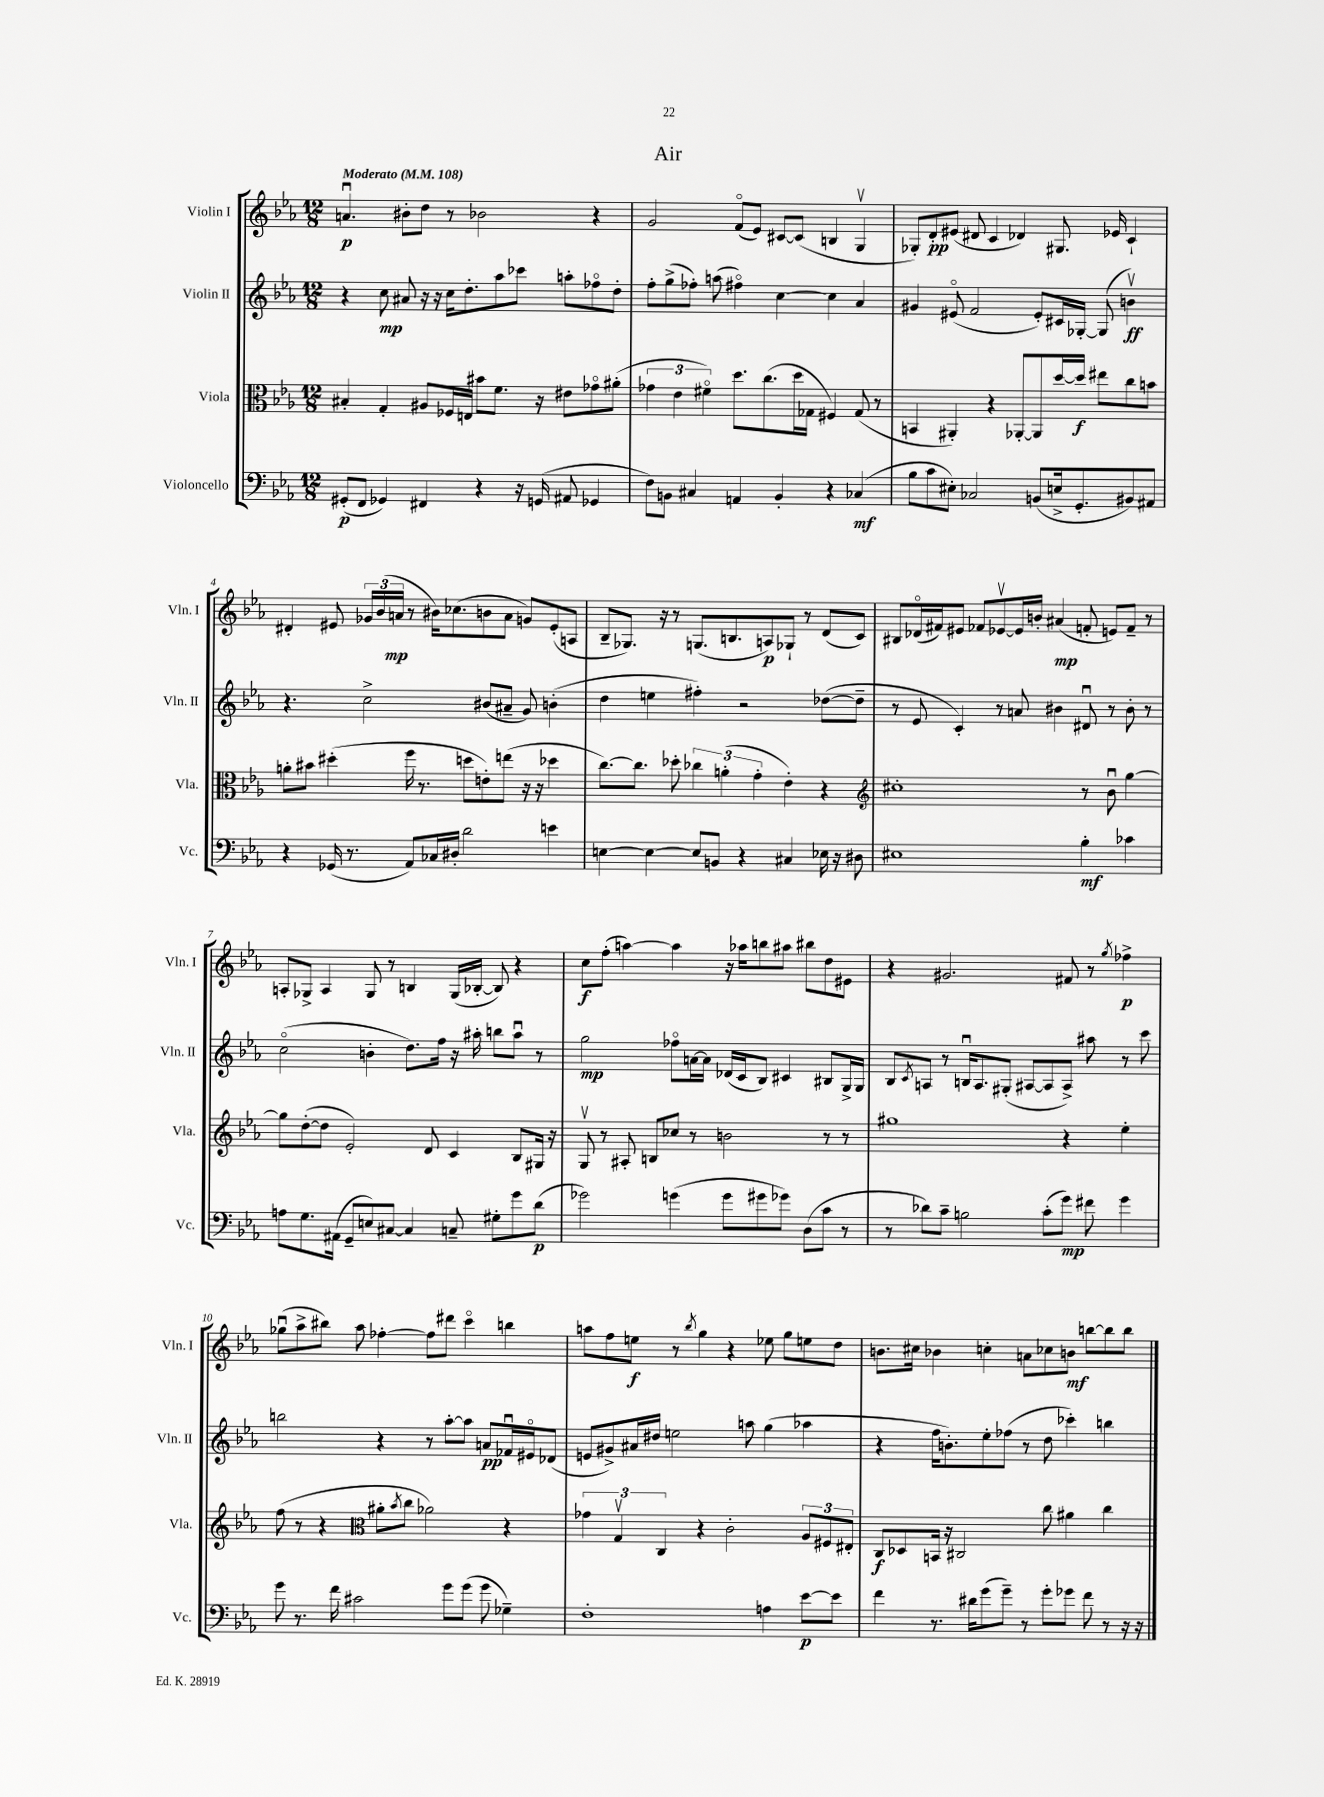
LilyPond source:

\header { title = "Air" }
<<
\new StaffGroup <<
\new Staff = "s0" \with { instrumentName = "Violin I" shortInstrumentName = "Vln. I" } {
    \clef treble \key ees \major \numericTimeSignature \time 12/8 \tempo "Moderato" 4 = 108
    a'4.\downbow\p bis'8-. d''8 r8 bes'2 r4 |
    g'2 f'8\flageolet( ees'8) cis'8~ cis'8( b4 g4\upbow |
    ges8-.) d'8-.\pp eis'8( dis'8 c'4 des'4) gis8. ees'16 c'4-! |
    dis'4-. eis'8 \tuplet 3/2 { ges'16 bes'16( a'16\mp } r8 bis'16) ces''8.( b'8 a'8 g'8) eis'8-.( a8 |
    bes8-- ges8.) r16 r8 g8.( b8. a8\p) ges8-! r8 d'8( c'8) |
    bis8 des'16\flageolet( fis'16) eis'8 fes'8 ees'8~\upbow ees'16 b'16-. ais'4\mp( f'8-. e'8) f'8-- r8 |
    a8-. ges8-> a4 ges8 r8 b4 ges16( bes16~-. bes8) r4 |
    c''8\f f''8-.( a''4~) a''4 r16 aes''16 b''8 ais''8 bis''8 d''8 eis'8 |
    r4 gis'2. fis'8 r8 \acciaccatura { g''8 } fes''4->\p |
    ges''8\downbow( aes''8-> bis''8) aes''8 fes''4~-. fes''8 dis'''8 c'''4\flageolet b''4 |
    a''8 f''8 e''8\f r8 \acciaccatura { bes''8 } g''4 r4 ees''8 g''8 e''8 d''8 |
    b'8. cis''16 bes'4 c''4-. a'8 ces''8 b'8\mf b''8~ b''8 b''8 \bar "|." |
}
\new Staff = "s1" \with { instrumentName = "Violin II" shortInstrumentName = "Vln. II" } {
    \clef treble \key ees \major \numericTimeSignature \time 12/8
    r4 c''8\mp ais'8 r16 r16 c''16 d''8.-. aes''8 ces'''8 a''8-. fes''8\flageolet d''8-. |
    f''8-. g''8->( fes''8-.) a''8( fis''4\flageolet) c''4~ c''4 aes'4 |
    gis'4 eis'8\flageolet( f'2 eis'8-.) cis'16 ges16~-. ges8( b'4\upbow\ff) |
    r4. c''2-> bis'8( ais'8-- g'8) b'4-.( |
    d''4 e''4 fis''4-.) r2 des''8~( des''8-- |
    r8 ees'8 c'4-.) r8 a'8 bis'4 dis'8\downbow r8 bis'8-. r8 |
    c''2\flageolet( b'4-. d''8.) f''16 r16 ais''16-. b''8 ais''8\downbow r8 |
    g''2\mp fes''8\flageolet a'16~ a'16 des'16( c'16 bes8) cis'4 bis8 g16-> g16 |
    bes8 \acciaccatura { c'8 } a8 r8 b16\downbow a8. gis8-.( ais8~ ais8 ais8->) ais''8 r8 c'''8 |
    b''2 r4 r8 aes''8~-. aes''8 a'8\pp fes'16\downbow eis'16\flageolet des'8( |
    e'8 gis'8->) ais'16 dis''16 e''2 a''8 g''4( aes''4 |
    r4 f''16 b'8.-.) ees''8-. fes''8( r8 d''8 ces'''4-.) b''4 \bar "|." |
}
\new Staff = "s2" \with { instrumentName = "Viola" shortInstrumentName = "Vla." } {
    \clef alto \key ees \major \numericTimeSignature \time 12/8
    bis4-. g4-. ais8 fes16 e16 bis'8 f'8. r16 eis'8 ges'8\flageolet ais'8-.( |
    \tuplet 3/2 { ges'4 ees'4 fis'4\flageolet) } d''8. c''8.( d''16 ges16 fis4) ges8( r8 |
    b,4 ais,4-.) r4 aes,8~-. aes,8 d''16~ d''16\f eis''8 c''8 b'8 |
    a'8-. bis'8 dis''4-.( f''16 r8. d''8 e'8-.) e''8( r16 r16 des''4 |
    c''8.~) c''8. des''8-. \tuplet 3/2 { ces''4 a'4-.( g'4-. } ees'4-.) r4 |
    \clef treble cis''1-. r8 bes'8\downbow g''4~ |
    g''8 d''8~-.( d''8 ees'2-.) d'8 c'4 bes8 gis16 r16 |
    g8\upbow r8 ais8-. b8 ces''8 r8 b'2 r8 r8 |
    gis''1 r4 ees''4-. |
    f''8( r8 r4 \clef alto ais'8-. \acciaccatura { bes'8 } c''8 aes'2) r4 |
    \tuplet 3/2 { ges'4 g4\upbow c4 } r4 c'2-. \tuplet 3/2 { aes8 fis8 eis8-. } |
    c8\f des8 b,16 r16 cis2 c''8 ais'4 c''4 \bar "|." |
}
\new Staff = "s3" \with { instrumentName = "Violoncello" shortInstrumentName = "Vc." } {
    \clef bass \key ees \major \numericTimeSignature \time 12/8
    gis,8-.\p( f,8 ges,4) fis,4 r4 r16 g,16( ais,8 ges,4 |
    f8) b,8 cis4 a,4 b,4-. r4 ces4\mf( |
    bes8 c'8 eis8-.) ces2 b,8( e16-> g,8.-. bis,8) ais,8 |
    r4 ges,16( r8. aes,8) ces16 dis16-. d'2 e'4 |
    e4~ e4~ e8 b,8 r4 cis4 ees16 r16 dis8 |
    eis1 bes4-.\mf ces'4 |
    a8 g8. ais,16( g,8-- e8) cis8~ cis4 c8-- gis8-. g'8 d'8\p( |
    ges'2) g'4( g'8 gis'8 ges'8) d8( c'8 r8 |
    r8 des'8) c'8-- b2 c'8-.( g'8\mp) fis'8 g'4 |
    g'8 r8. f'16 cis'2 g'8 g'8( g'8 ges4--) |
    f1-. a4 ees'8~\p ees'8 |
    f'4 r8. dis'16 g'8( g'8--) r8 g'8-. ges'8 f'8 r8 r16 r16 \bar "|." |
}
>>
>>
